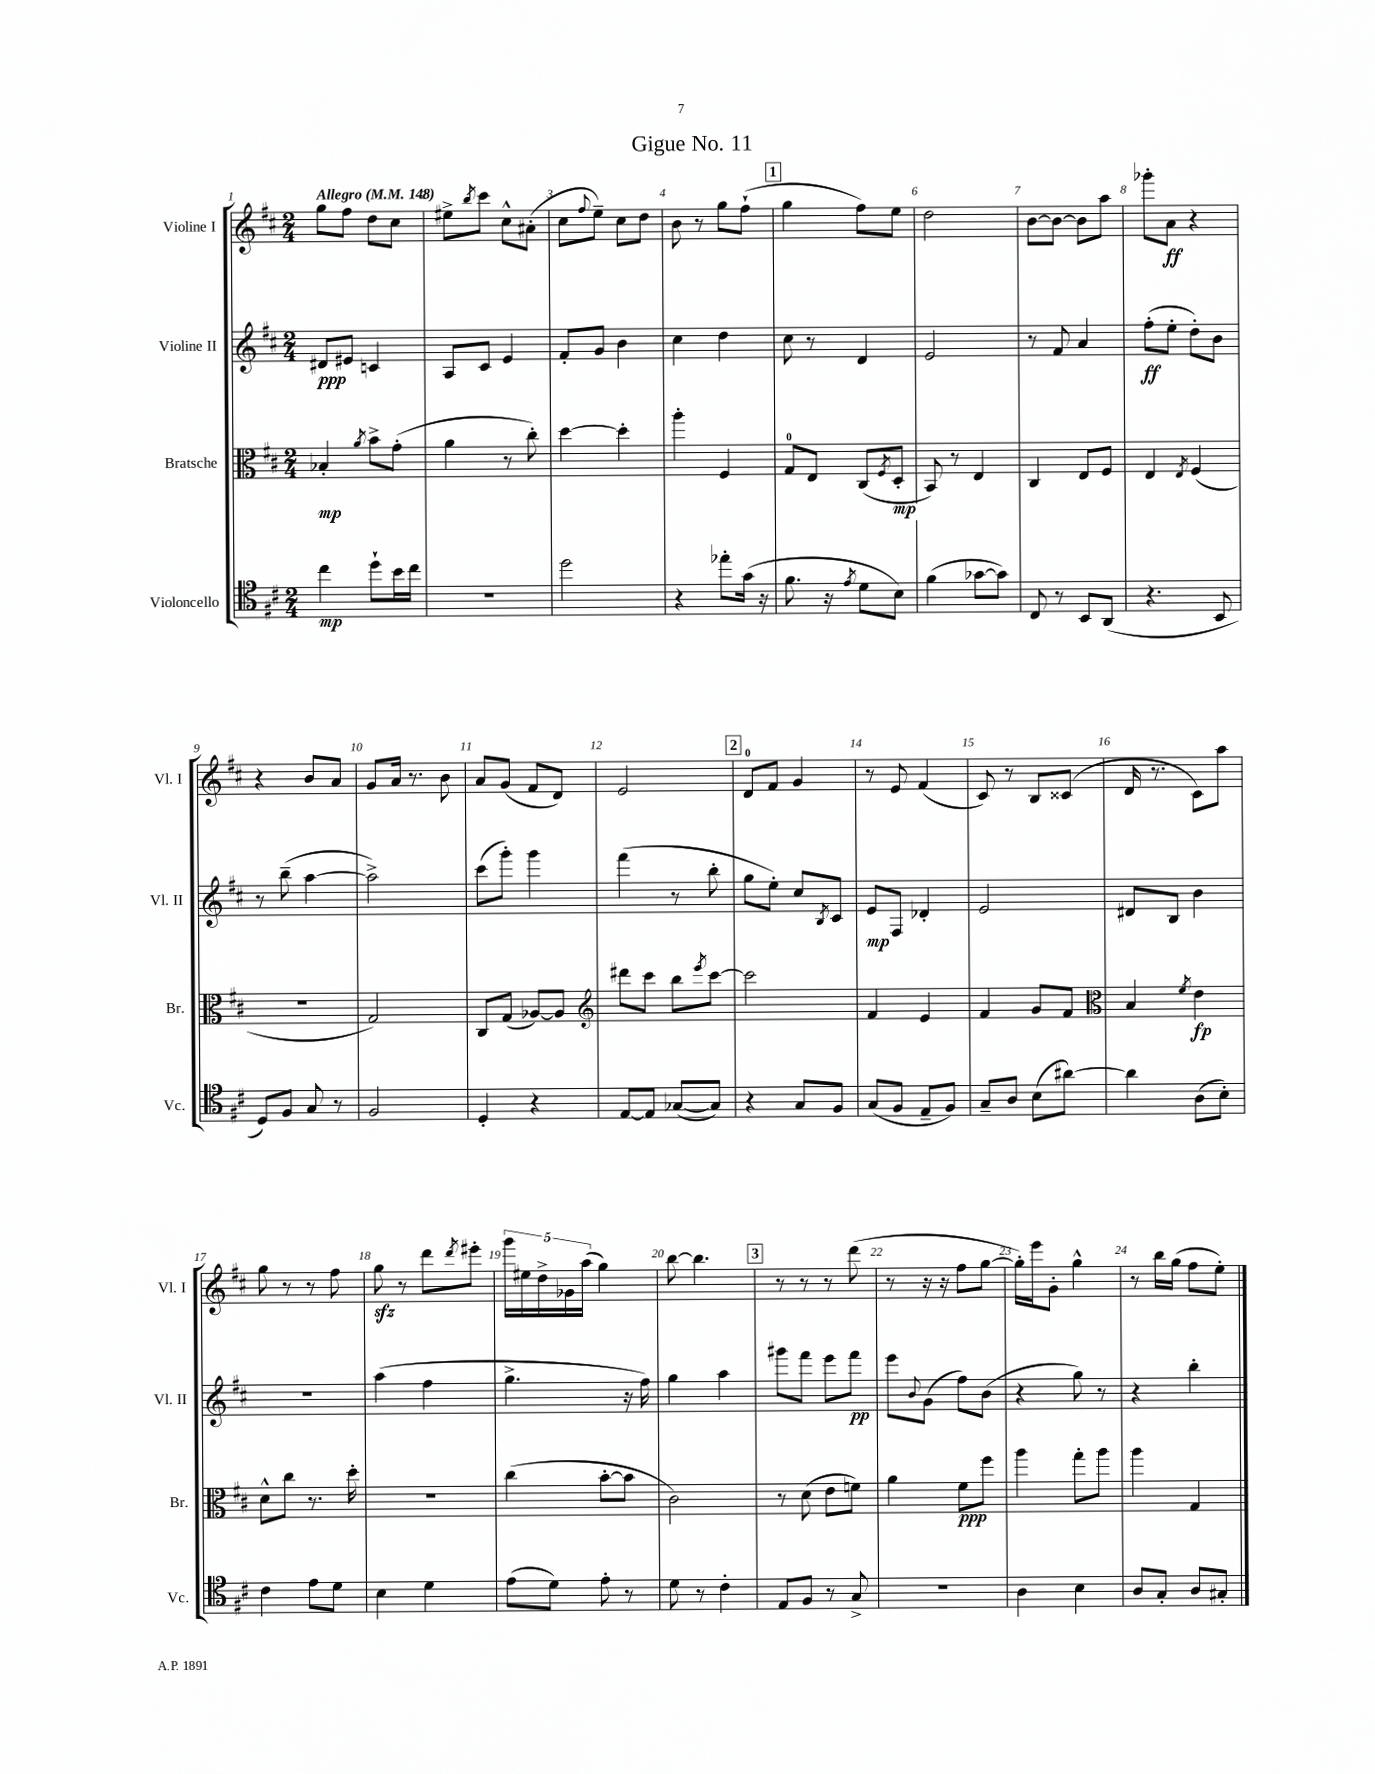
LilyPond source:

\header { title = "Gigue No. 11" }
<<
\new StaffGroup <<
\new Staff = "s0" \with { instrumentName = "Violine I" shortInstrumentName = "Vl. I" } {
    \clef treble \key d \major \numericTimeSignature \time 2/4 \tempo "Allegro" 4 = 148
    g''8 fis''8 d''8 cis''8 |
    eis''8-> \acciaccatura { b''8 } cis'''8 cis''8-^ ais'8-.( |
    cis''8 \appoggiatura { fis''8 } e''8--) cis''8 d''8 |
    b'8 r8 g''8 fis''8-!( |
    \mark \markup { \box "1" } g''4 fis''8) e''8 |
    d''2 |
    b'8~ b'8~ b'8 a''8 |
    ges'''8-. a'8\ff r4 |
    r4 b'8 a'8 |
    g'8 a'16 r8. b'8 |
    a'8 g'8( fis'8 d'8) |
    e'2 |
    \mark \markup { \box "2" } d'8-0 fis'8 g'4 |
    r8 e'8 fis'4( |
    cis'8) r8 b8 cisis'8( |
    d'16 r8. cis'8) a''8 |
    g''8 r8 r8 fis''8 |
    g''8\sfz r8 d'''8 \acciaccatura { d'''8 } eis'''8-. |
    \tuplet 5/4 { g'''16 eis''16 d''16-> ges'16 a''16( } g''4) |
    b''8~ b''4. |
    \mark \markup { \box "3" } r8 r8 r8 d'''8( |
    r8 r16 r16 fis''8 g''8~ |
    g''16-.) e'''16 g'8-. g''4-^ |
    r8 b''16 g''16( fis''8 e''8-.) \bar "|." |
}
\new Staff = "s1" \with { instrumentName = "Violine II" shortInstrumentName = "Vl. II" } {
    \clef treble \key d \major \numericTimeSignature \time 2/4
    dis'8\ppp eis'8 c'4 |
    a8 cis'8 e'4 |
    fis'8-. g'8 b'4 |
    cis''4 d''4 |
    \mark \markup { \box "1" } cis''8 r8 d'4 |
    e'2 |
    r8 fis'8 a'4 |
    fis''8-.\ff( e''8-. d''8-.) b'8 |
    r8 b''8--( a''4~ |
    a''2->) |
    cis'''8( g'''8-.) g'''4 |
    fis'''4( r8 b''8-. |
    \mark \markup { \box "2" } g''8 e''8-.) cis''8 \acciaccatura { b8 } cis'8 |
    e'8\mp fis8 des'4-. |
    e'2 |
    dis'8 b8 b'4 |
    R2 |
    a''4( fis''4 |
    g''4.-> r16 fis''16) |
    g''4 a''4 |
    \mark \markup { \box "3" } gis'''8 fis'''8 e'''8 fis'''8\pp |
    e'''8 \appoggiatura { b'8 } g'8( fis''8) b'8( |
    r4 g''8) r8 |
    r4 b''4-. \bar "|." |
}
\new Staff = "s2" \with { instrumentName = "Bratsche" shortInstrumentName = "Br." } {
    \clef alto \key d \major \numericTimeSignature \time 2/4
    bes4-.\mp \acciaccatura { a'8 } b'8-> g'8-.( |
    a'4 r8 cis''8-.) |
    d''4~ d''4-. |
    a''4-. fis4 |
    \mark \markup { \box "1" } g8-0 e8 cis8( \acciaccatura { fis8 } d8-.\mp |
    b,8) r8 e4 |
    cis4 e8 fis8 |
    e4 \acciaccatura { e8 } fis4( |
    r2 |
    g2) |
    cis8 g8( aes8~) aes8 |
    \clef treble dis'''8 cis'''8 b''8 \acciaccatura { e'''8 } cis'''8~ |
    \mark \markup { \box "2" } cis'''2 |
    fis'4 e'4 |
    fis'4 g'8 fis'8 |
    \clef alto b4 \acciaccatura { fis'8 } e'4\fp |
    d'8-^ cis''8 r8. d''16-. |
    R2 |
    cis''4( b'8~-. b'8 |
    cis'2) |
    \mark \markup { \box "3" } r8 d'8( e'8 f'8) |
    a'4 fis'8\ppp fis''8 |
    a''4 g''8-. a''8 |
    a''4 g4 \bar "|." |
}
\new Staff = "s3" \with { instrumentName = "Violoncello" shortInstrumentName = "Vc." } {
    \clef tenor \key d \major \numericTimeSignature \time 2/4
    cis''4\mp d''8-! b'16 cis''16 |
    R2 |
    d''2 |
    r4 ees''8-. g'16( r16 |
    \mark \markup { \box "1" } fis'8. r16 \acciaccatura { e'8 } d'8 b8) |
    fis'4( ges'8~ ges'8) |
    cis8 r8 b,8 a,8( |
    r4. b,8 |
    d8) fis8 g8 r8 |
    fis2 |
    d4-. r4 |
    e8~ e8 ges8~( ges8) |
    \mark \markup { \box "2" } r4 g8 fis8 |
    g8( fis8 e8-- fis8) |
    g8-- a8 b8( ais'8~) |
    ais'4 a8( b8-.) |
    cis'4 e'8 d'8 |
    b4 d'4 |
    e'8( d'8) e'8-. r8 |
    d'8 r8 cis'4-. |
    \mark \markup { \box "3" } e8 fis8 r8 g8-> |
    R2 |
    a4 b4 |
    a8 g8-. a8 gis8-. \bar "|." |
}
>>
>>
\layout { \context { \Score \override BarNumber.break-visibility = ##(#f #t #t) barNumberVisibility = #all-bar-numbers-visible } }
